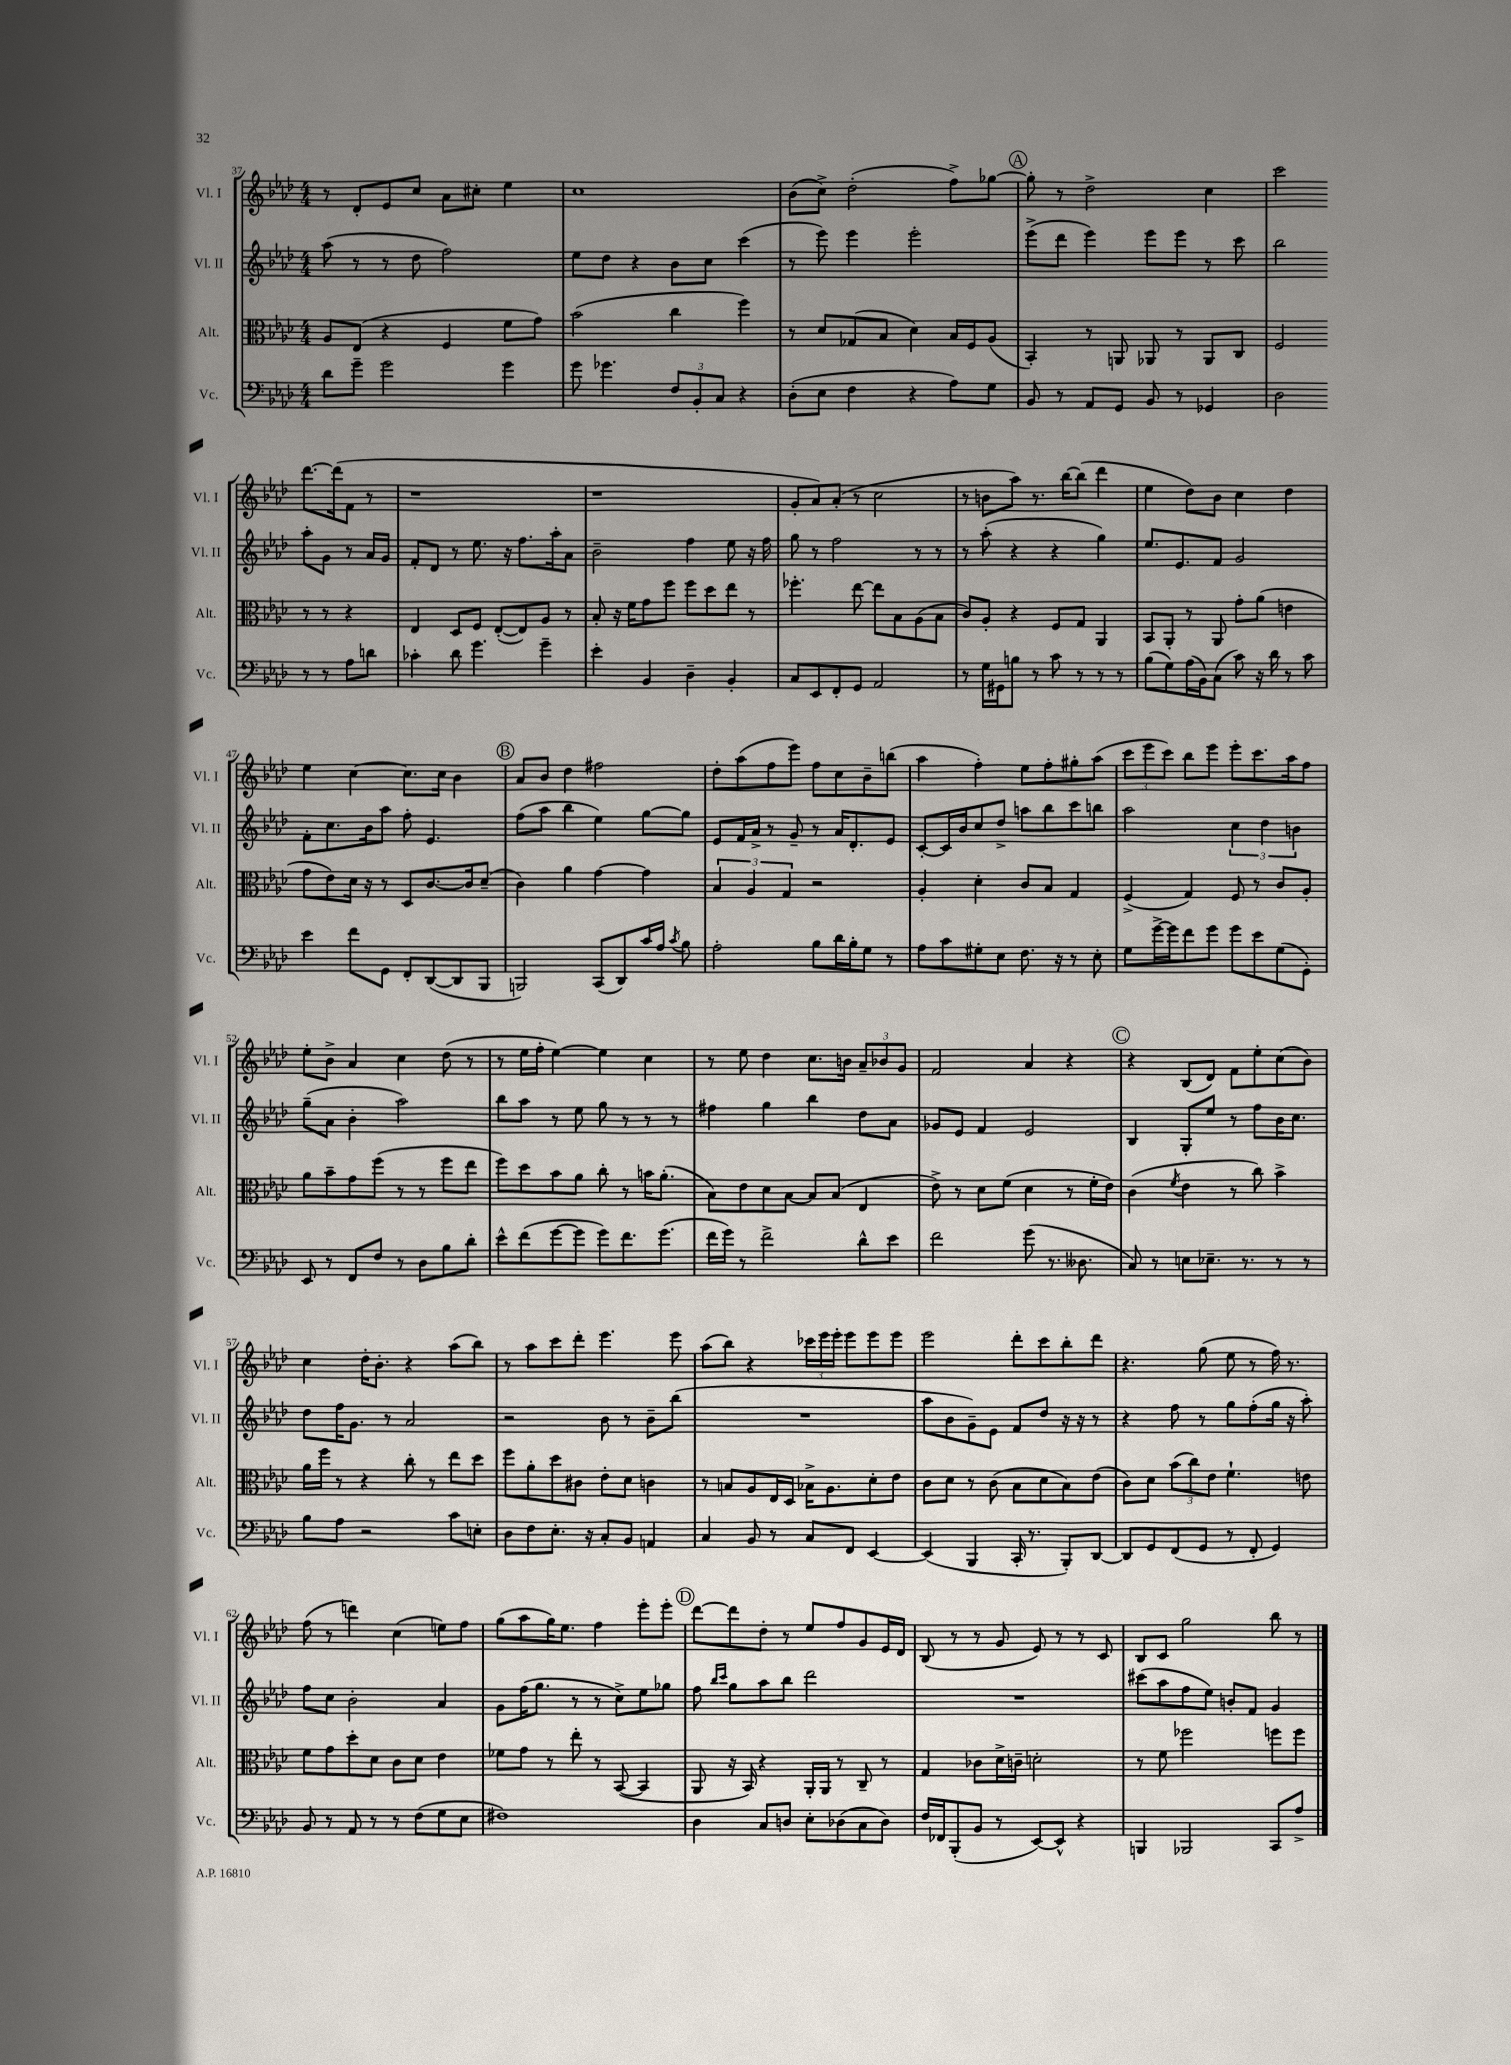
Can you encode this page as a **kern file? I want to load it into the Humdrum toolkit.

**kern	**kern	**kern	**kern
*part4	*part3	*part2	*part1
*staff4	*staff3	*staff2	*staff1
*I"Vc.	*I"Alt.	*I"Vl. II	*I"Vl. I
*I'Vc.	*I'Alt.	*I'Vl. II	*I'Vl. I
*clefF4	*clefC3	*clefG2	*clefG2
*k[b-e-a-d-]	*k[b-e-a-d-]	*k[b-e-a-d-]	*k[b-e-a-d-]
*M4/4	*M4/4	*M4/4	*M4/4
=37	=37	=37	=37
8d-\L	8A-/L	(8aa-\	8r
8g~\J	(8E-/J	8r	8d-'/L
2g\	4r	8r	8e-/
.	.	8dd-\	8cc/J
.	4F/	2ff\)	8a-\L
.	.	.	8cc#X'\J
4g\	8f\L	.	4ee-\
.	8g\J)	.	.
=38	=38	=38	=38
8g\	(2b-\	8ee-\L	1cc
4.g-X\	.	8dd-\J	.
.	.	4r	.
12F/L	4cc\	8b-\L	.
12BB-'/	.	.	.
.	.	8cc\J	.
12C/J	.	.	.
4r	4ff\)	(4ccc\	.
=39	=39	=39	=39
(8D-'\L	8r	8r	(8b-\L
8E-\J	8d-/L	8eee-\)	8cc^\J)
4F\	(8G-X/	4eee-\	(2dd-'\
.	8B-/J	.	.
4r	4d-\)	2eee-'\	.
8A-\L)	16B-/LL	.	8ff^\L)
.	16F/J	.	.
8G\J	(8A-/J	.	[8gg-X\J
!!LO:REH:place=s1:t=A
=40	=40	=40	=40
8BB-/	4BB-'/)	(8eee-^\L	8gg-'\]
8r	.	8ddd-\J	8r
8AA-/L	8r	4eee-\)	2dd-^\
8GG/J	8AAn/	.	.
8BB-/	8AA-X/	8eee-\L	.
8r	8r	8eee-\J	.
4GG-X/	8AA-/L	8r	4cc\
.	8C/J	8ccc\	.
=41	=41	=41	=41
2D-\	2F/	2bb-\	2ccc\
8r	8r	8aa-'\L	[8.ddd-\L
8r	8r	8g\J	.
.	.	.	(16ddd-\k]
8A-\L	4r	8r	8f\J
8dn\J	.	16a-/LL	8r
.	.	16g/JJ	.
!!LO:LB:g=z
=42	=42	=42	=42
4c-X'\	4E-/	8f'/L	1r
.	.	8d-/J	.
8d-\	8D-/L	8r	.
4.g\	8F/J	8.ee-\	.
.	([8E-'/L	.	.
.	.	16r	.
.	8E-/])	8.ff\L	.
4g~\	8A-/J	.	.
.	.	16aa-'\k	.
.	8r	8a-\J	.
=43	=43	=43	=43
4e-'\	8B-'/	2b-~\	1r
.	16r	.	.
.	16f\KL	.	.
4BB-/	8g\	.	.
.	8ff\J	.	.
4D-~\	8ff\L	4ff\	.
.	8dd-\	.	.
4BB-'/	8ee-\J	8ee-\	.
.	8r	16r	.
.	.	16ff\	.
=44	=44	=44	=44
8C/L	4.ff-X'\	8gg\	8g'/L
8EE-/	.	8r	8a-/)
8FF'/	.	2ff\	(8a-'/J
8GG/J	[8ee-\	.	8r
2AA-/	8ee-\L]	.	2cc\
.	8B-\	.	.
.	(8A-\	8r	.
.	8B-\J	8r	.
=45	=45	=45	=45
8r	8c/L)	8r	8r
16G\LL	8A-'/J	(8aa-'\	8bn\L
16GG#X\J	.	.	.
8Bn\J	4r	4r	8aa-\J)
8r	.	.	8.r
8c\	8F/L	4r	.
.	.	.	[16bb-\KL
8r	8G/J	.	(8bb-\J]
8r	4AA-/	4gg\)	4ddd-\
8r	.	.	.
=46	=46	=46	=46
(8B-\L	8BB-/L	8.ee-/L	4ee-\
8G\)	8AA-'/J	.	.
.	.	8.e-/	.
(16A-\L	8r	.	8dd-\L)
16BB-\J)	.	.	.
(8C\J	8AA-/	8f/J	8b-\J
8c\)	8g'\L	2g/	4cc\
16r	(8a-\J	.	.
16d-\	.	.	.
8r	4en\	.	4dd-\
8c\	.	.	.
!!LO:LB:g=z
=47	=47	=47	=47
4e-\	8g\L	8f'\L	4ee-\
.	8e-\)	8.cc\	.
8f\L	16d-\Jk	.	[4cc\
.	16r	16b-\k	.
8GG\J	8r	8aa-\J	.
8FF'/L	8D-/L	8ff'\	8.cc\L]
([8DD-/	[8.c/	4.e-/	.
.	.	.	16cc\Jk
8DD-/]	.	.	4b-\
.	16c/k]	.	.
8BBB-/J	(8d-~/J	.	.
!!LO:REH:place=s1:t=B
=48	=48	=48	=48
2BBBn/)	4c\)	(8ff\L	8a-/L
.	.	8aa-\J	8b-/J
.	4a-\	4bb-\	4dd-\
(8CC/L	[4g\	4ee-\)	2ff#X\
8DD-/)	.	.	.
16c/L	4g\]	[8gg\L	.
16A-/JJ	.	.	.
8qc/	.	.	.
8B-\	.	8gg\J]	.
=49	=49	=49	=49
2A-'\	6B-/	8e-/L	8dd-'\L
.	.	16f/L	(8aa-\
.	6A-/	.	.
.	.	16a-^/JJ	.
.	.	8r	8ff\
.	6G/	.	.
.	.	8g~/	8eee-\J)
8B-\L	2r	8r	8ff\L
16d-\L	.	16a-/KL	8cc\
16B-'\J	.	8.d-'/	.
8G\J	.	.	8b-~\
8r	.	8e-/J	(8bbn\J
=50	=50	=50	=50
8A-\L	4A-'/	[8c'/L	4aa-\
8c\	.	16c/L]	.
.	.	16b-/J	.
8G#X'\	4d-'\	8cc/	4ff'\)
8E-\J	.	8dd-^/J	.
8.F\	8c/L	8aan\L	8ee-\L
.	8B-/J	8bb-\	8ff'\
16r	.	.	.
8r	4G/	8ccc\	8gg#X'\
8E-'\	.	8bbn\J	(8aa-\J
=51	=51	=51	=51
8G\L	(4F^/	2aa-\	12ccc\L
.	.	.	12eee-\
[16g^\L	.	.	.
.	.	.	12ccc\J)
16g\J]	.	.	.
8f\	4G/)	.	8bb-\L
8g\J	.	.	8eee-\J
8g\L	8F/	6cc\	8eee-'\L
8e-\	8r	.	8.ccc\
.	.	6dd-\	.
(8G\	8c/L	.	.
.	.	.	16aa-\k
.	.	6bn\	.
8GG'\J)	8A-'/J	.	8ff\J
!!LO:LB:g=z
=52	=52	=52	=52
8EE-/	8a-\L	(8gg~\L	8ee-'\L
8r	8b-~\	8a-\J	8b-^\J
8FF/L	8g\	4b-'\	4a-/
8F/J	(8ff\J	.	.
8r	8r	2aa-\)	4cc\
8D-\L	8r	.	.
8B-\	8ff\L	.	(8dd-\
8d-'\J	8ee-\J	.	8r
=53	=53	=53	=53
8e-^^\L	8ff\L)	8bb-\L	8r
(8f\	8dd-\	8aa-\J	16ee-\LL
.	.	.	16ff'\JJ
[8g\	8b-\	8r	[4ee-\)
8g\J]	8a-\J	8ee-\	.
8g\L)	8cc'\	8gg\	4ee-\]
8.f\	8r	8r	.
.	16bn\KL	8r	4cc\
(8.g\J	(8.a-'\J	.	.
.	.	8r	.
=54	=54	=54	=54
16f\LL	8B-\L)	4ff#X\	8r
16g\JJ)	.	.	.
8r	8e-\	.	8ee-\
2f^\	8d-\	4gg\	4dd-\
.	[8B-\J	.	.
.	8B-/L]	4bb-\	8.cc\L
.	(8B-/J	.	.
.	.	.	16bn\Jk
8d-^^\L	4E-/	8dd-\L	12a-~/L
.	.	.	12b-X/
8e-\J	.	8a-\J	.
.	.	.	12g/J
=55	=55	=55	=55
2f\	8e-^\)	8g-X/L	2f/
.	8r	8e-/J	.
.	8d-\L	4f/	.
.	(8f\J	.	.
(8g\	4d-\	2e-/	4a-/
8.r	.	.	.
.	8r	.	4r
8.D--X\	.	.	.
.	16f'\LL	.	.
.	16e-\JJ)	.	.
!!LO:REH:place=s1:t=C
=56	=56	=56	=56
8C/)	(4c\	4B-/	4r
8r	.	.	.
.	8qf/	.	.
8En\L	4e-\	8G'/L	(8B-/L
8.E-X~\J	.	8ee-/J	8d-/J)
.	8r	8r	8f\L
8.r	.	.	.
.	8cc\)	8ff\L	8ee-'\
8r	4b-^\	16b-\K	(8cc\
.	.	8.cc\J	.
8r	.	.	8b-\J)
!!LO:LB:g=z
=57	=57	=57	=57
8B-\L	16a-\LL	8dd-\L	4cc\
.	16ff\JJ	.	.
8A-\J	8r	16ff\K	.
.	.	8.g\J	.
2r	4r	.	16dd-'\KL
.	.	.	8.b-'\J
.	.	8r	.
.	8cc'\	2a-/	4r
.	8r	.	.
8c\L	8ee-\L	.	(8aa-\L
8En'\J	8dd-\J	.	8bb-\J)
=58	=58	=58	=58
8D-\L	8ff\L	2r	8r
8F\	8a-'\	.	8aa-\L
8.E-'\J	8dd-\	.	8ccc\
.	8c#X\J	.	8ddd-'\J
16r	.	.	.
8C'/L	8e-'\L	8b-\	4.eee-\
8BB-/J	8d-\J	8r	.
4AAn/	4cn\	8b-~\L	.
.	.	(8bb-\J	8eee-\
=59	=59	=59	=59
4C/	8r	1r	(8aa-\L
.	8Bn/L	.	8bb-\J)
8BB-/	8A-/	.	4r
8r	16E-/L	.	.
.	16D-/JJ	.	.
8C/L	16B-X^\KL	.	24ccc-X\LL
.	.	.	24eee-\
.	8.A-\	.	.
.	.	.	24eee-'\JJ
8FF/J	.	.	8eee-\L
[4EE-/	8d-'\	.	8eee-\
.	8e-\J	.	8eee-\J
=60	=60	=60	=60
(4EE-/]	8c\L	8aa-\L	2eee-\
.	8d-\J	8b-\	.
4BBB-/	8r	8g~\)	.
.	(8c\	8e-\J	.
16CC'/	8B-\L	8f/L	8ddd-'\L
8.r	.	.	.
.	8d-\	8dd-/J	8ccc\
8BBB-'/L)	8B-\)	16r	8bb-'\
.	.	16r	.
[8DD-/J	(8e-\J	8r	8ddd-\J
=61	=61	=61	=61
8DD-/L]	8c\L)	4r	4.r
8GG/	8d-\J	.	.
(8FF/	(12b-\L	8ff\	.
.	12cc\)	.	.
8GG/J	.	8r	(8gg\
.	12e-\J	.	.
8r	4.f`\	8gg\L	8ee-\
8FF'/	.	(8ff'\	8r
4GG/)	.	16gg\Jk	16ff\)
.	.	16r	8.r
.	8en\	8aa-'\)	.
!!LO:LB:g=z
=62	=62	=62	=62
8BB-/	8f\L	8ff\L	(8ff\
8r	8g\	8cc\J	8r
8AA-/	8dd-'\	2b-'\	4dddn\)
8r	8d-\J	.	.
8r	8c\L	.	(4cc\
(8F\L	8d-\J	.	.
8G\	4e-\	4a-/	8een\L)
8E-\J	.	.	8ff\J
=63	=63	=63	=63
1F#X)	8f-X\L	8g\L	(8gg\L
.	8g\J	(16ff\K	8aa-\
.	.	8.gg\J	.
.	8r	.	16gg\K)
.	.	.	8.ee-\J
.	8ee-'\	8r	.
.	8r	8r	4ff\
.	([8BB-/	8cc^\L)	.
.	4BB-/]	8ee-\	8eee-'\L
.	.	8gg-X\J	8eee-'\J
!!LO:REH:place=s1:t=D
=64	=64	=64	=64
4D-\	8AA-/	8ff\	[8ddd-\L
.	.	16qqbb-/LL	.
.	.	16qqccc/JJ	.
.	16r	8gg\L	8ddd-\]
.	16BB-/)	.	.
8C/L	4r	8aa-\	8dd-'\J
8Dn/J	.	8bb-\J	8r
8E-'\L	16AA-'/LL	2ddd-\	8ee-/L
.	16AA-/JJ	.	.
(8D-X\	8r	.	8ff/
8C\	8C~/	.	8g/
8D-\J)	8r	.	16e-/L
.	.	.	16d-/JJ
=65	=65	=65	=65
16F/LL	4G/	1r	(8B-/
16FF-X/J	.	.	.
(8BBB-'/	.	.	8r
8BB-/J	8c-X\L	.	8r
8r	16d-^\L	.	8g/
.	16cn~\JJ	.	.
[8EE-/L)	2dn'\	.	8e-/)
8EE-^^/J]	.	.	8r
4r	.	.	8r
.	.	.	8c/
=66	=66	=66	=66
4BBBn/	8r	(8ccc#X\L	8B-/L
.	8f\	8aa-\	8c/J
2BBB-X/	2ff-X\	8ff\	2gg\
.	.	8ee-\J)	.
.	.	8bn'/L	.
.	.	8f/J	.
8CC/L	8ffn\L	4g/	8bb-\
8A-^/J	8ff\J	.	8r
==	==	==	==
*-	*-	*-	*-
